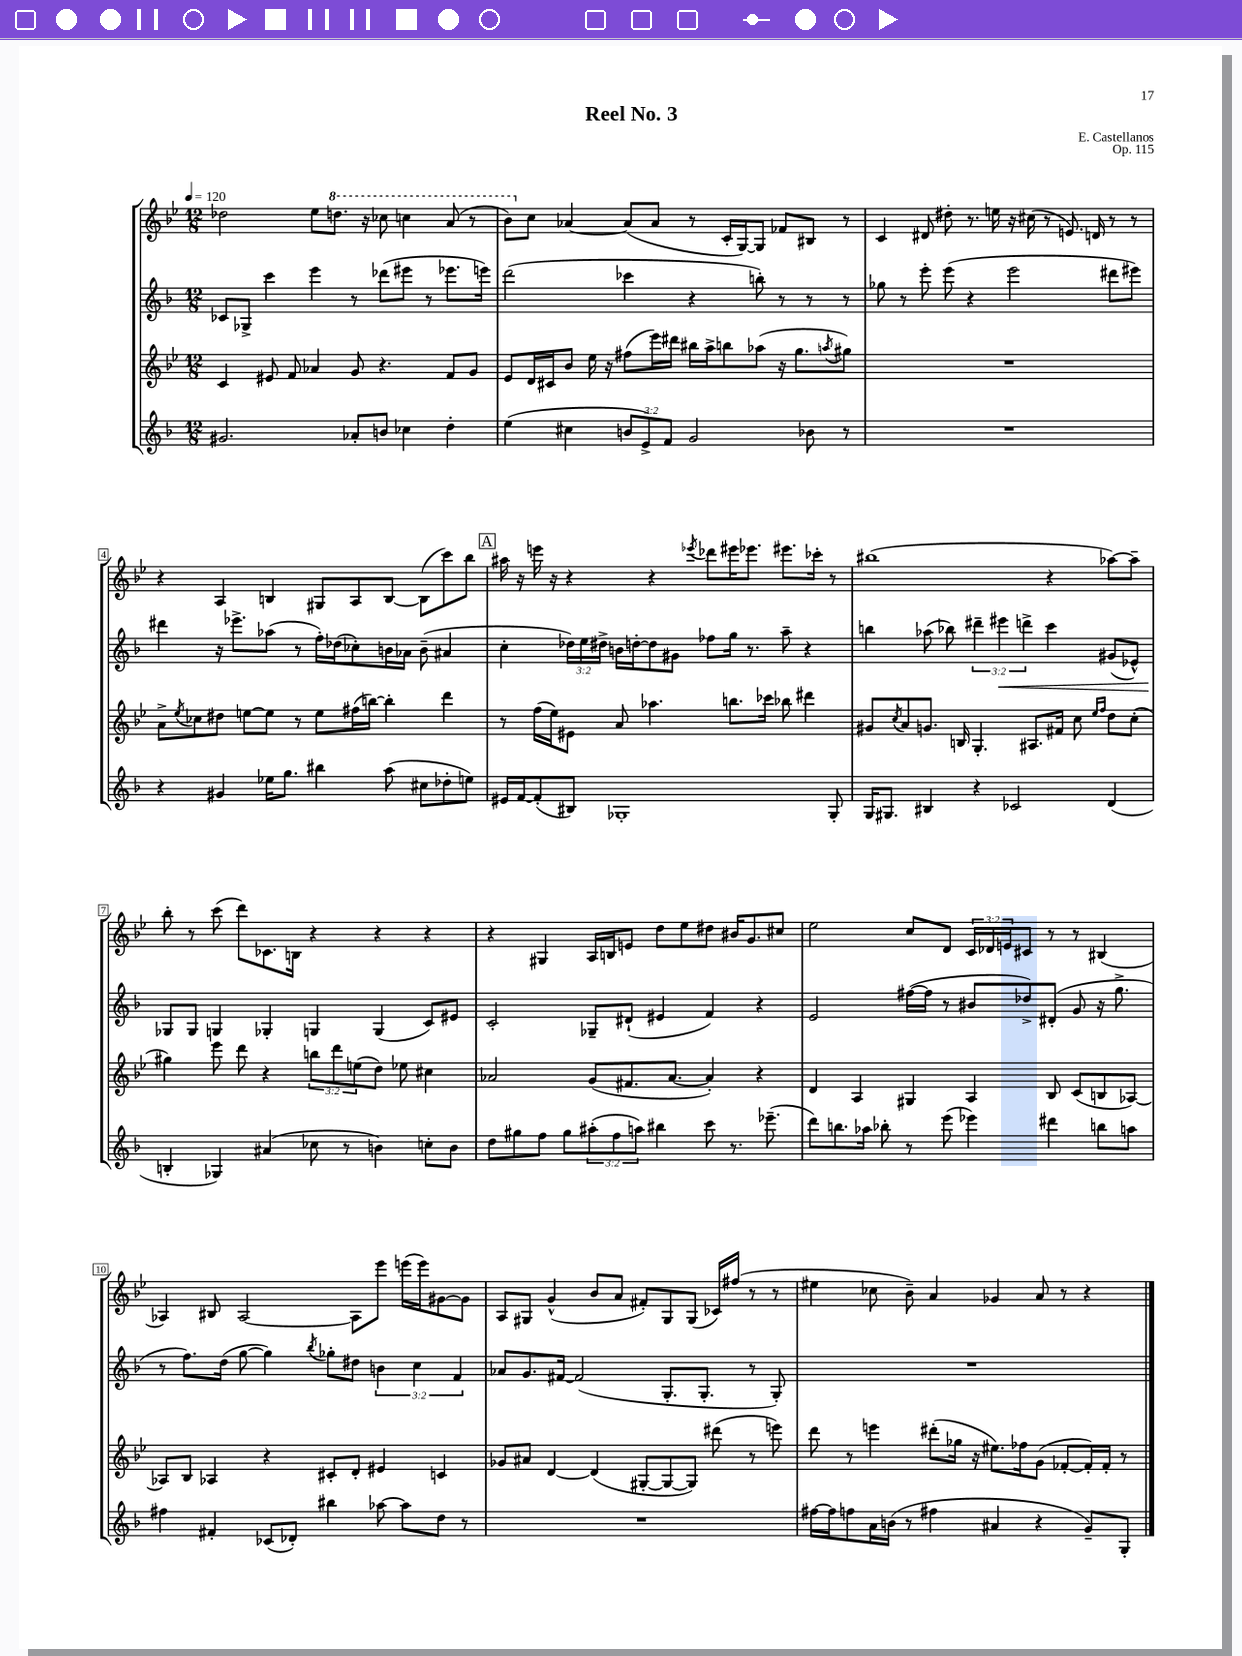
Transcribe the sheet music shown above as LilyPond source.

\header { title = "Reel No. 3" composer = "E. Castellanos" opus = "Op. 115" }
<<
\new StaffGroup <<
\new Staff = "s0" {
    \clef treble \key bes \major \numericTimeSignature \time 12/8 \override Staff.TupletNumber.text = #tuplet-number::calc-fraction-text \tempo 4 = 120
    des''2 ees''8 \ottava #1 d'''!8. r16 ces'''8 c'''4 a''8( r8 |
    bes''8) \ottava #0 c''8 aes'4~ aes'8( aes'8 r8 c'16-. g16~) g8 fes'8 bis8 r8 |
    c'4 dis'8 dis''8-. r8. e''16 r16 cis''16( r8 e'8.) d'16 r8 r8 |
    r4 a4 b4 gis8 a8 b8~ b8( c'''8) bes''8 |
    \mark \markup { \box "A" } ais''16 r16 e'''16 r16 r4 r4 \acciaccatura { ees'''8 } des'''8 eis'''16 ees'''8. eis'''8. ces'''16-. r8 |
    bis''1( r4 aes''8~) aes''8-- |
    bes''8-. r8 c'''8( d'''8) ces'8. b16 r4 r4 r4 |
    r4 gis4 a16 b16 e'8 d''8 ees''8 dis''8 bis'16 g'8. cis''8 |
    ees''2 c''8 d'8 \tuplet 3/2 { c'16 des'16 e'16 } cis'8 r8 r8 bis4( |
    aes4) bis8 aes2~ aes8 ees'''8 e'''16( e'''16) gis'8~ gis'8 |
    a8 gis8 g'4-^( bes'8 a'8 fis'8-.) gis8 gis8( ces'16) fis''16( r8 r8 |
    eis''4 ces''8 bes'8--) a'4 ges'4 a'8 r8 r4 \bar "|." |
}
\new Staff = "s1" {
    \clef treble \key f \major \numericTimeSignature \time 12/8 \override Staff.TupletNumber.text = #tuplet-number::calc-fraction-text
    ces'8 ges8-> c'''4 e'''4 r8 des'''8( eis'''8 r8 ees'''8. e'''16) |
    d'''2( ces'''4 r4 b''8-.) r8 r8 r8 |
    ges''8 r8 e'''8-. e'''8( r4 e'''2 dis'''8 eis'''8) |
    dis'''4 r16 ees'''8.-> aes''8( r8 f''16-.) des''16( ces''8-.) b'16 aes'16 b'8--( ais'4 |
    \mark \markup { \box "A" } c''4-. \tuplet 3/2 { des''16) e''16 dis''16-> } b'16 d''16~-. d''8 gis'8 fes''8 g''16 r8. a''8-- r4 |
    b''4 aes''8( bes''8) \tuplet 3/2 { dis'''4-- eis'''4\< d'''4-> } c'''4 gis'8( ees'8-^) |
    ges8\! ges8 g4 ges4-. g4 g4( c'8) eis'8 |
    c'2-. ges8-- dis'8-!( eis'4 f'4) r4 |
    e'2 fis''16~( fis''16 r8 bis'8 des''8->) dis'8-.( g'8 r16 g''8.-> |
    r8 f''8.) d''16( g''8~ g''4) \acciaccatura { bes''8 } ges''8-. dis''8 \tuplet 3/2 { b'4 c''4 f'4 } |
    aes'8 g'8. fis'16~ fis'2( g8.-. g8.-. r8 g8-.) |
    R1. \bar "|." |
}
\new Staff = "s2" {
    \clef treble \key bes \major \numericTimeSignature \time 12/8 \override Staff.TupletNumber.text = #tuplet-number::calc-fraction-text
    c'4 eis'8 f'8 aes'4 g'8 r4. f'8 g'8 |
    ees'8 d'16 cis'16 bes'8 ees''16 r16 fis''8( ees'''16) dis'''16 bis''16 a''16-> b''8 aes''8( r16 g''8. \acciaccatura { a''8 } gis''8) |
    R1. |
    a'8-> \acciaccatura { ees''8 } ces''8 dis''8 e''8~ e''8 r8 e''8 fis''16( b''16~) b''4-. d'''4 |
    \mark \markup { \box "A" } r8 f''16( ees''16) eis'8 a'8 aes''4. b''8. ces'''16 bes''8 dis'''4 |
    gis'8 \acciaccatura { c''8 } a'8 g'8. b16 g4.-. ais8. fis'16 c''8 \grace { ees''16 f''16 } d''8 c''8-.( |
    gis''4) ees'''8 d'''8 r4 \tuplet 3/2 { b''8 d'''8 e''8( } d''8) ees''8 cis''4 |
    aes'2 g'8( fis'8. aes'8.~ aes'4-.) r4 |
    d'4 a4 gis4 a4 bes8 c'8( b8 aes8~) |
    aes8 bes8 aes4 r4 cis'8-. d'8-. eis'4 c'4 |
    ges'8 ais'8 d'4~ d'4( gis8~-. gis8~ gis8) dis'''8( r8 e'''8) |
    d'''8 r8 e'''4 dis'''8-.( ges''16 r16 eis''8.) fes''16 g'8( fes'8~-. fes'16-.) fes'16-. r8 \bar "|." |
}
\new Staff = "s3" {
    \clef treble \key f \major \numericTimeSignature \time 12/8 \override Staff.TupletNumber.text = #tuplet-number::calc-fraction-text
    gis'2. aes'8-. b'8 ces''4 d''4-. |
    e''4( cis''4 \tuplet 3/2 { b'8 e'8->) f'8 } g'2 bes'8 r8 |
    R1. |
    r4 gis'4 ees''16 g''8. bis''4 a''8( cis''8 des''8-. e''8) |
    \mark \markup { \box "A" } eis'16 f'16~ f'8-.( bis8) ges1-. ges8-. |
    g16 gis8. bis4 r4 ces'2 d'4( |
    b4-. ges4) ais'4( ces''8 r8 b'4) c''8-. b'8 |
    d''8 gis''8 f''8 gis''8 \tuplet 3/2 { ais''8-.( f''8 a''8) } bis''4 c'''8 r8. ees'''8.--( |
    d'''8) b''8. aes''16 bes''8-. r8 e'''8( ees'''4) dis'''4 b''8 a''8 |
    fis''4 fis'4-. ces'8( des'8-.) bis''4 aes''8~ aes''8 d''8 r8 |
    R1. |
    fis''16~ fis''16 f''8 a'16 b'16( r8 fis''4 ais'4 r4 g'8--) g8-. \bar "|." |
}
>>
>>
\layout { \context { \Score \override BarNumber.stencil = #(make-stencil-boxer 0.1 0.3 ly:text-interface::print) } }
